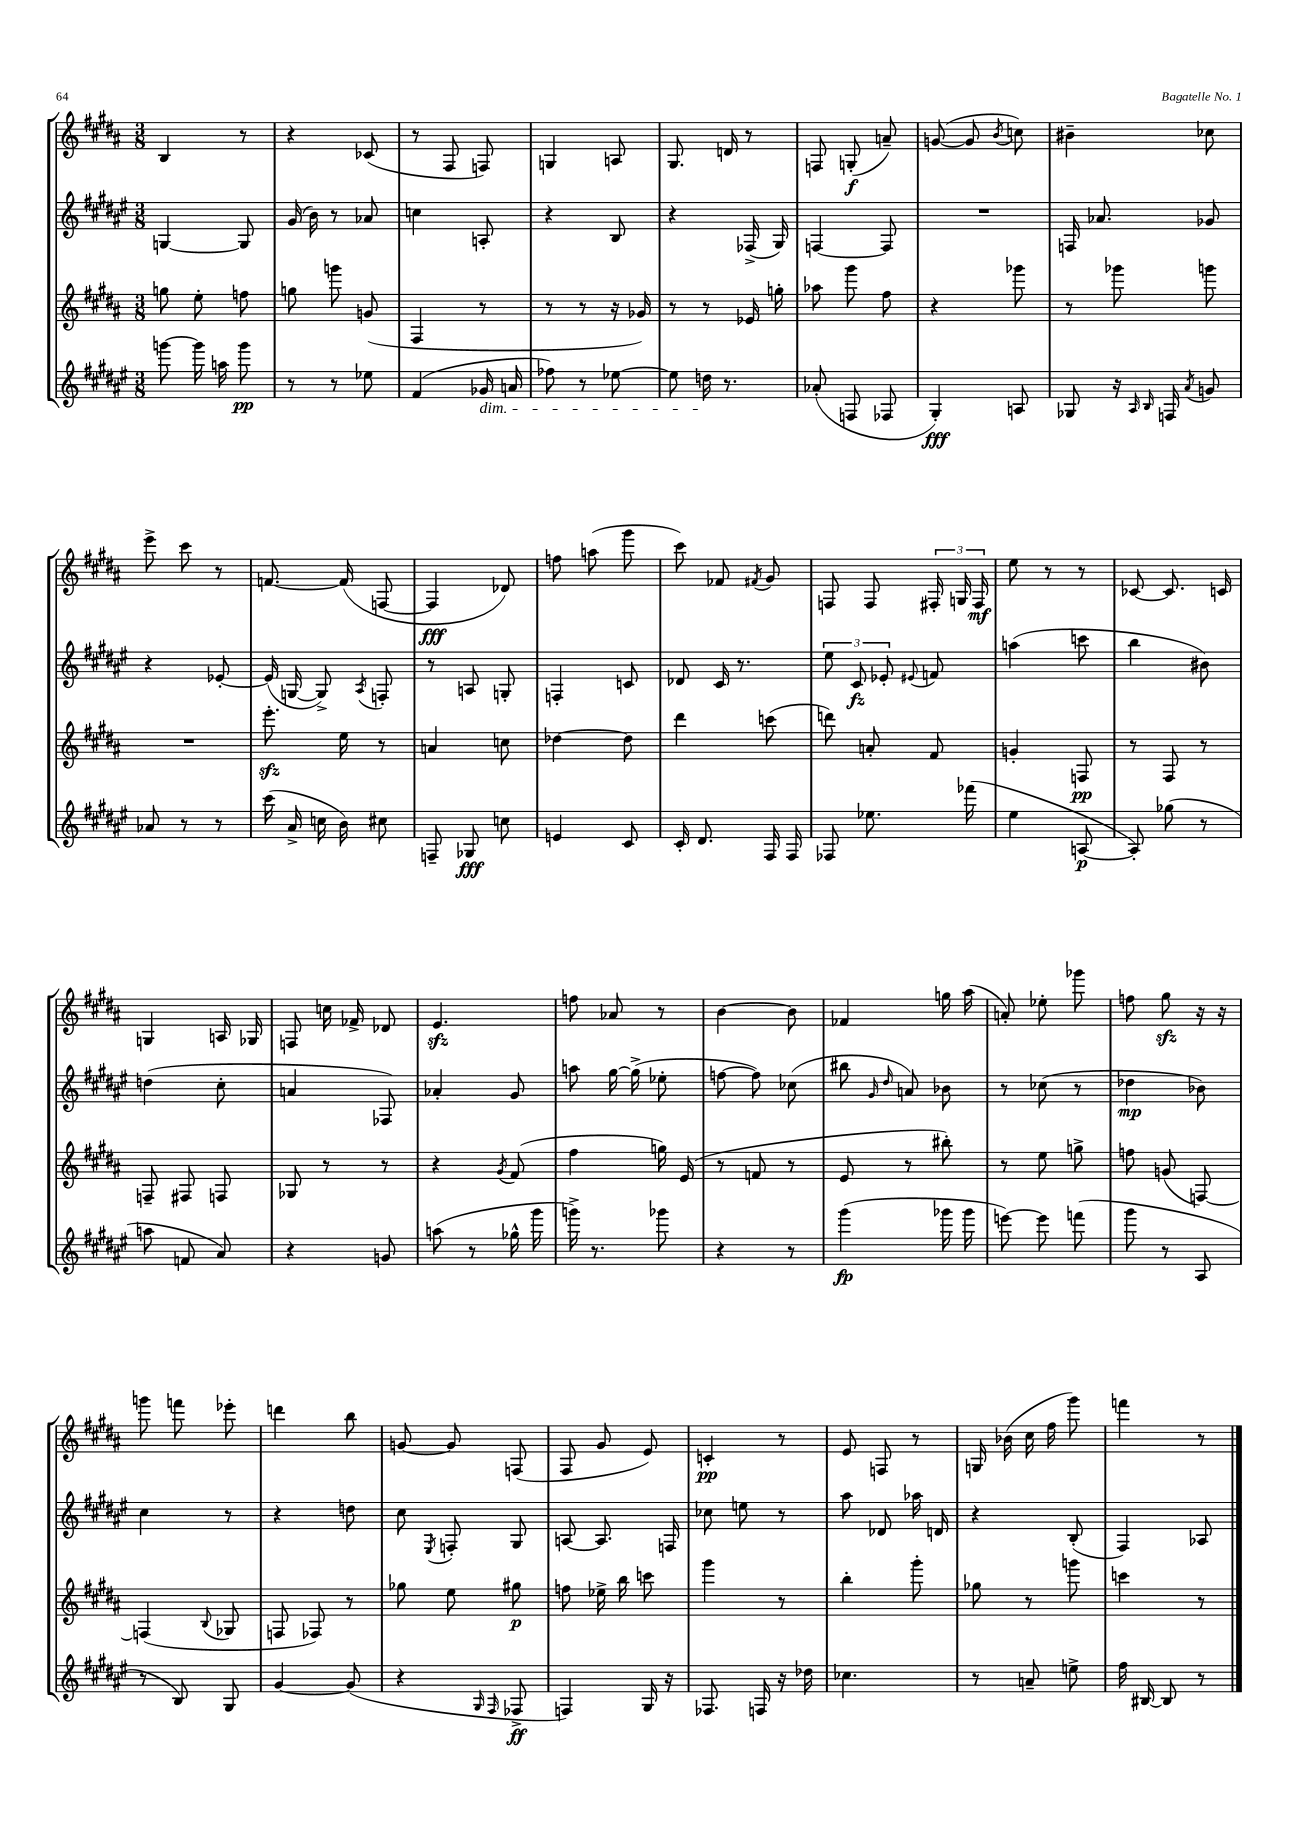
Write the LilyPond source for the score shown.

<<
\new StaffGroup <<
\new Staff = "s0" {
    \clef treble \key b \major \numericTimeSignature \time 3/8
    \autoBeamOff b4 r8 |
    r4 ces'8( |
    r8 fis8 f8) |
    g4 a8 |
    gis8. d'16 r8 |
    f8 g8-.\f( a'8--) |
    g'8~( g'8 \acciaccatura { b'8 } c''8) |
    bis'4-- ces''8 |
    e'''8-> cis'''8 r8 |
    f'8.~ f'16( f8~ |
    f4\fff des'8) |
    f''8 a''8( gis'''8 |
    cis'''8) fes'8 \acciaccatura { fis'8 } gis'8 |
    f8 f8 \tuplet 3/2 { fis16-. g16 fis16\mf } |
    e''8 r8 r8 |
    ces'8~ ces'8. c'16 |
    g4 a16 ges16 |
    f8 c''16 fes'16-> des'8 |
    e'4.\sfz |
    f''8 aes'8 r8 |
    b'4~ b'8 |
    fes'4 g''16 ais''16( |
    a'8-.) ees''8-. ges'''8 |
    f''8 gis''8\sfz r16 r16 |
    g'''8 f'''8 ees'''8-. |
    d'''4 b''8 |
    g'8~ g'8 f8( |
    fis8 gis'8 e'8) |
    c'4-.\pp r8 |
    e'8 f8 r8 |
    g16 bes'16( cis''16 fis''16 gis'''8) |
    f'''4 r8 \bar "|." |
}
\new Staff = "s1" {
    \clef treble \key fis \major \numericTimeSignature \time 3/8
    \autoBeamOff g4~ g8 |
    gis'16( b'16) r8 aes'8 |
    c''4 a8-. |
    r4 b8 |
    r4 fes16->( gis16) |
    f4~ f8 |
    R4. |
    f16 aes'8. ges'8 |
    r4 ees'8~-. |
    ees'16( g16~ g8->) \acciaccatura { ais8 } f8-. |
    r8 a8 g8-. |
    f4-. c'8 |
    des'8 cis'16 r8. |
    \tuplet 3/2 { eis''8 cis'8\fz ees'8-. } \appoggiatura { eis'8 } f'8 |
    a''4( c'''8 |
    b''4 bis'8) |
    d''4( cis''8-. |
    a'4 fes8) |
    aes'4-. gis'8 |
    a''8 gis''16~ gis''16->( ees''8-. |
    f''8~ f''8) ces''8( |
    bis''8 \grace { gis'16 dis''16 } a'8) bes'8 |
    r8 ces''8( r8 |
    des''4\mp bes'8) |
    cis''4 r8 |
    r4 d''8 |
    cis''8 \acciaccatura { eis8 } f8-. gis8 |
    a8~ a8. f16 |
    ces''8 e''8 r8 |
    ais''8 des'8 aes''16 d'16 |
    r4 b8-.( |
    fis4) aes8 \bar "|." |
}
\new Staff = "s2" {
    \clef treble \key b \major \numericTimeSignature \time 3/8
    \autoBeamOff g''8 e''8-. f''8 |
    g''8 g'''8 g'8( |
    fis4 r8 |
    r8 r8 r16 ges'16) |
    r8 r8 ees'16 g''16-. |
    aes''8 gis'''8 fis''8 |
    r4 ges'''8 |
    r8 ges'''8 g'''8 |
    R4. |
    e'''8.-.\sfz e''16 r8 |
    a'4 c''8 |
    des''4~ des''8 |
    dis'''4 c'''8( |
    d'''8) a'8-. fis'8 |
    g'4-. f8\pp |
    r8 fis8 r8 |
    f8-- fis8 f8 |
    ges8 r8 r8 |
    r4 \acciaccatura { gis'8 } fis'8( |
    fis''4 g''16) e'16( |
    r8 f'8 r8 |
    e'8 r8 bis''8-.) |
    r8 e''8 g''8-> |
    f''8 g'8( f8~) |
    f4( \appoggiatura { b8 } ges8 |
    f8 fes8) r8 |
    ges''8 e''8 gis''8\p |
    f''8 ees''16-> b''16 c'''8 |
    gis'''4 r8 |
    b''4-. gis'''8-. |
    ges''8 r8 g'''8 |
    c'''4 r8 \bar "|." |
}
\new Staff = "s3" {
    \clef treble \key fis \major \numericTimeSignature \time 3/8
    \autoBeamOff g'''8~ g'''16 a''16 g'''8\pp |
    r8 r8 ees''8 |
    fis'4( ges'16\dim a'16 |
    fes''8) r8 ees''8~ |
    ees''8 d''16\! r8. |
    aes'8-.( f8 fes8 |
    gis4-.\fff) a8 |
    ges8 r16 \grace { ais16 b16 } f16 \acciaccatura { ais'8 } g'8 |
    aes'8 r8 r8 |
    cis'''16( ais'16-> c''16 b'16) cis''8 |
    f8-- ges8\fff c''8 |
    e'4 cis'8 |
    cis'16-. dis'8. fis16 fis16 |
    fes8 ees''8. fes'''16( |
    eis''4 a8~\p |
    a8-.) ges''8( r8 |
    a''8 f'8 ais'8) |
    r4 g'8 |
    a''8( r8 ges''16-^ gis'''16 |
    g'''16->) r8. ges'''8 |
    r4 r8 |
    gis'''4\fp( ges'''16 ges'''16 |
    e'''8~) e'''8 f'''8( |
    gis'''8 r8 ais8 |
    r8 b8) gis8 |
    gis'4~ gis'8( |
    r4 \grace { gis16 fis16 } fes8->\ff |
    f4) gis16 r16 |
    fes8. f16 r16 des''16 |
    ces''4. |
    r8 a'8-- e''8-> |
    fis''16 bis16~ bis8 r8 \bar "|." |
}
>>
>>
\layout { \context { \Score \remove "Bar_number_engraver" } }
